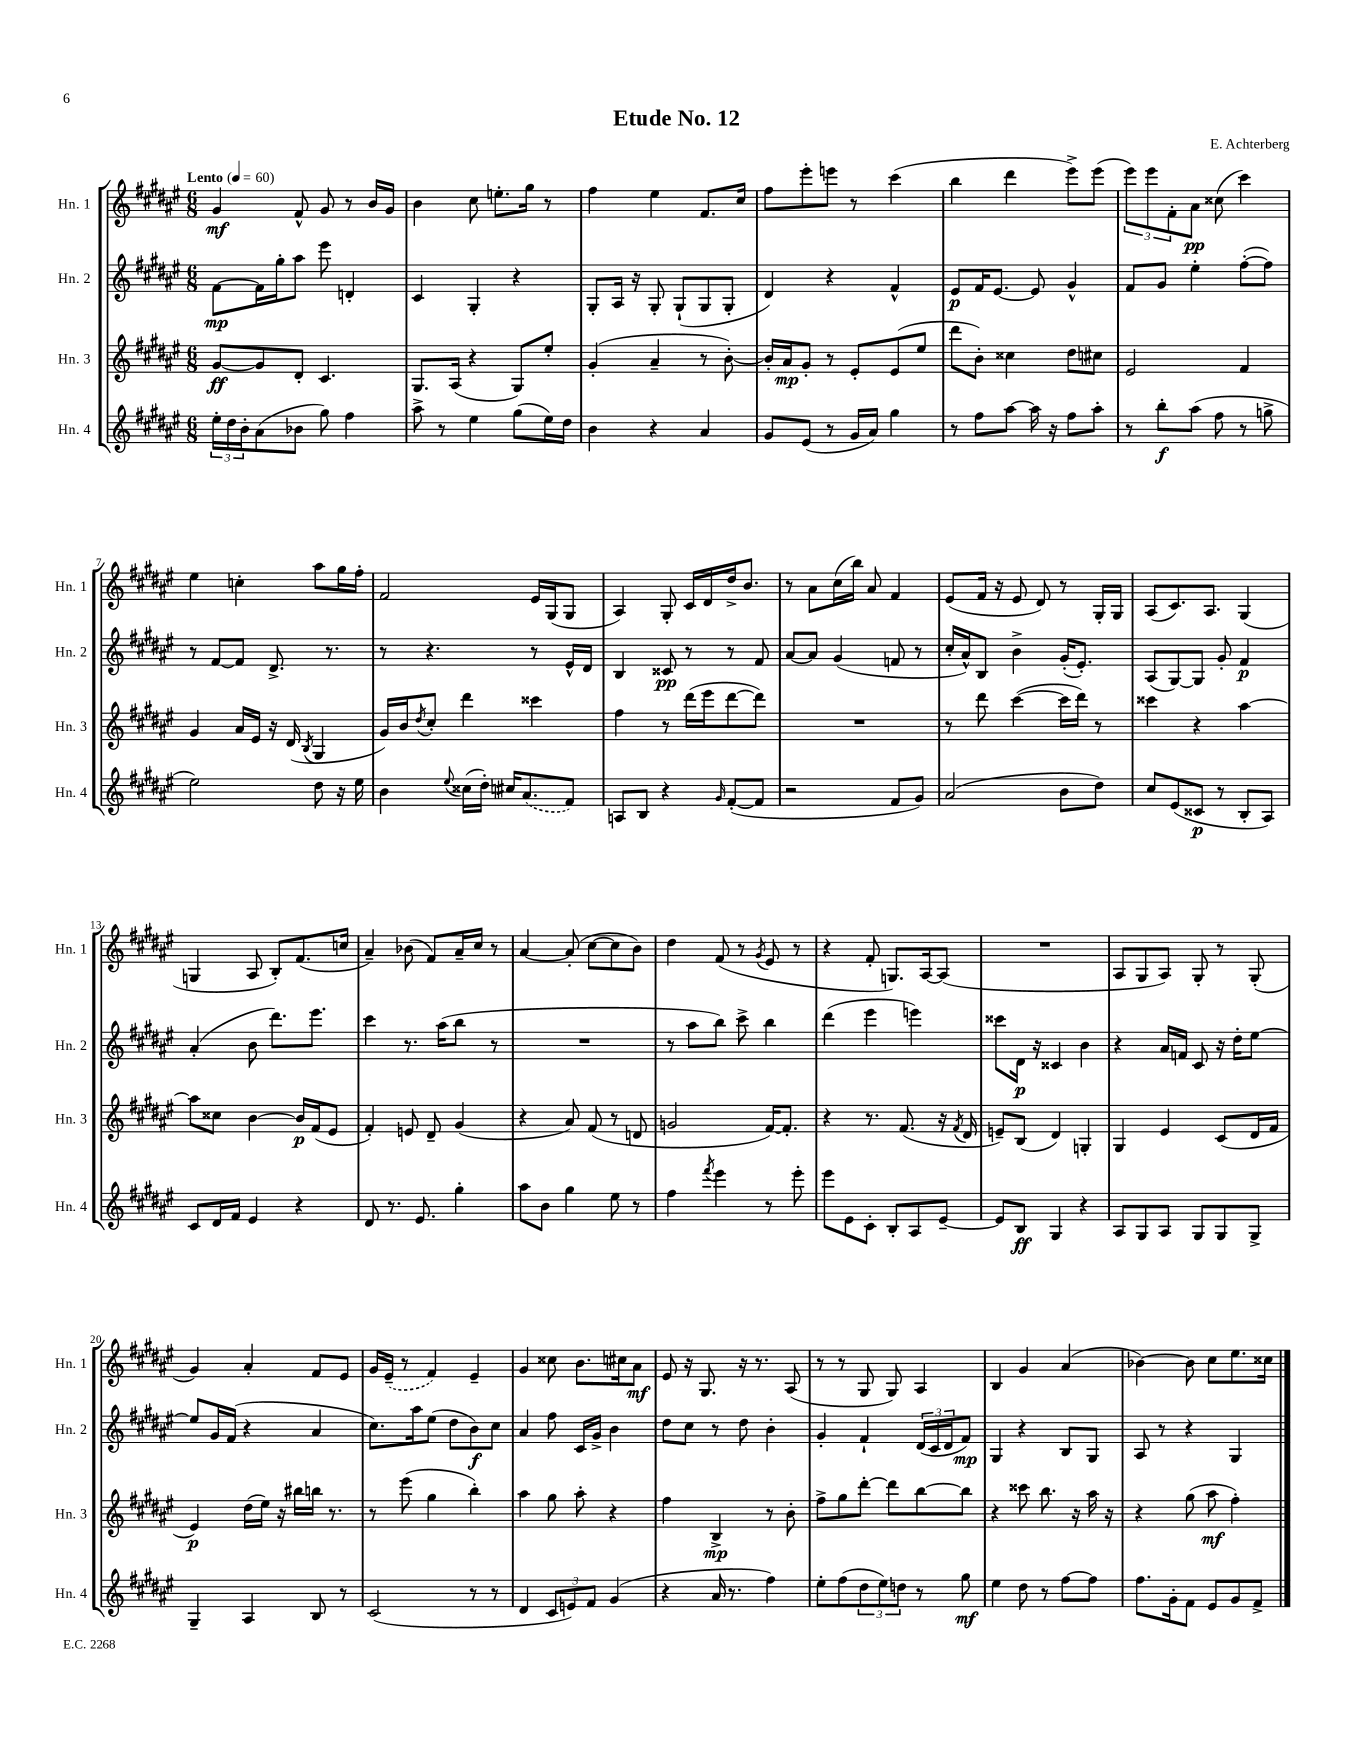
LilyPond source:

\header { title = "Etude No. 12" composer = "E. Achterberg" }
<<
\new StaffGroup <<
\new Staff = "s0" \with { instrumentName = "Hn. 1" shortInstrumentName = "Hn. 1" } {
    \clef treble \key fis \major \numericTimeSignature \time 6/8 \tempo "Lento" 4 = 60
    gis'4\mf fis'8-^ gis'8 r8 b'16 gis'16 |
    b'4 cis''8 e''8.-. gis''16 r8 |
    fis''4 eis''4 fis'8. cis''16 |
    fis''8 eis'''8-. e'''8 r8 cis'''4( |
    b''4 dis'''4 eis'''8->) eis'''8( |
    \tuplet 3/2 { eis'''8) eis'''8 fis'8-. } ais'8\pp cisis''8( cis'''4) |
    eis''4 c''4-. ais''8 gis''16 fis''16-. |
    fis'2 eis'16 gis16( gis8 |
    ais4) gis8-. cis'16 dis'16 dis''16-> b'8. |
    r8 ais'8 cis''16( b''16) ais'8 fis'4 |
    eis'8( fis'16 r16 eis'8 dis'8) r8 gis16-. gis16 |
    ais8( cis'8.) ais8. gis4( |
    g4 ais8 b8-.) fis'8.( c''16 |
    ais'4--) bes'8( fis'8) ais'16-- cis''16 r8 |
    ais'4~ ais'8-.( cis''8~ cis''8 b'8) |
    dis''4 fis'8( r8 \acciaccatura { gis'8 } eis'8 r8 |
    r4 fis'8-. g8.) ais16~ ais8( |
    R2. |
    ais8 gis8 ais8) gis8-. r8 gis8-.( |
    gis'4) ais'4-. fis'8 eis'8 |
    gis'16 \once \slurDashed eis'16--( r8 fis'4) eis'4-- |
    gis'4 cisis''8 b'8. cis''16 ais'8\mf |
    eis'8 r16 gis8. r16 r8. ais8( |
    r8 r8 gis8 gis8) ais4 |
    b4 gis'4 ais'4( |
    bes'4~) bes'8 cis''8 eis''8. cisis''16 \bar "|." |
}
\new Staff = "s1" \with { instrumentName = "Hn. 2" shortInstrumentName = "Hn. 2" } {
    \clef treble \key fis \major \numericTimeSignature \time 6/8
    fis'8~\mp fis'16 gis''16-. ais''8 eis'''8 d'4-. |
    cis'4 gis4-. r4 |
    gis8-. ais16 r16 gis8-. gis8-!( gis8 gis8-. |
    dis'4) r4 fis'4-^ |
    eis'8\p fis'16 eis'8.~ eis'8 gis'4-^ |
    fis'8 gis'8 eis''4-. fis''8~-.( fis''8) |
    r8 fis'8~ fis'8 dis'8.-> r8. |
    r8 r4. r8 eis'16-^ dis'16 |
    b4 cisis'8\pp r8 r8 fis'8 |
    ais'8~ ais'8 gis'4( f'8 r8 |
    cis''16-. ais'16-^) b8 b'4-> gis'16-.( eis'8.-.) |
    ais8( gis8~) gis8 gis'8-. fis'4\p |
    ais'4-.( b'8 dis'''8.) eis'''8. |
    cis'''4 r8. ais''16( b''8 r8 |
    R2. |
    r8 ais''8 b''8) cis'''8-> b''4 |
    dis'''4( eis'''4 e'''4) |
    cisis'''8 dis'16\p r16 cisis'4 b'4 |
    r4 ais'16 f'16 cis'8 r16 dis''16-. eis''8~ |
    eis''8 gis'16 fis'16( r4 ais'4 |
    cis''8.) ais''16 eis''8( dis''8 b'8\f) cis''8 |
    ais'4 fis''8 cis'16 gis'16-> b'4 |
    dis''8 cis''8 r8 dis''8 b'4-. |
    gis'4-. fis'4-! \tuplet 3/2 { dis'16( cis'16 dis'16 } fis'8\mp) |
    gis4 r4 b8 gis8 |
    ais8 r8 r4 gis4 \bar "|." |
}
\new Staff = "s2" \with { instrumentName = "Hn. 3" shortInstrumentName = "Hn. 3" } {
    \clef treble \key fis \major \numericTimeSignature \time 6/8
    gis'8~\ff gis'8 dis'8-. cis'4. |
    gis8. ais16( r4 gis8) eis''8-. |
    gis'4-.( ais'4-- r8 b'8~-.) |
    b'16-. ais'16\mp gis'8-. r8 eis'8-. eis'8( eis''8 |
    dis'''8 b'8-.) cisis''4 dis''8 cis''8 |
    eis'2 fis'4 |
    gis'4 ais'16 eis'16 r16 dis'16( \acciaccatura { b8 } gis4 |
    gis'16) b'16 \acciaccatura { dis''8 } cis''8-. dis'''4 cisis'''4 |
    fis''4 r8 dis'''16( eis'''16 dis'''8~ dis'''8) |
    R2. |
    r8 dis'''8 cis'''4~( cis'''16 dis'''16) r8 |
    cisis'''4 r4 ais''4~ |
    ais''8 cisis''8 b'4~ b'16\p fis'16( eis'8 |
    fis'4-.) e'8 dis'8-- gis'4( |
    r4 ais'8) fis'8( r8 d'8 |
    g'2 fis'16~) fis'8.-. |
    r4 r8. fis'8.( r16 \acciaccatura { fis'8 } dis'16 |
    e'8--) b8( dis'4) g4-. |
    gis4 eis'4 cis'8( dis'16 fis'16 |
    eis'4\p) dis''16( eis''16) r16 bis''16 b''16 r8. |
    r8 eis'''8( gis''4 b''4-.) |
    ais''4 gis''8 ais''8-. r4 |
    fis''4 b4->\mp r8 b'8-. |
    fis''8-> gis''8 dis'''8~-. dis'''8 b''8~ b''8 |
    r4 cisis'''8 b''8. r16 ais''16 r16 |
    r4 gis''8( ais''8\mf fis''4-.) \bar "|." |
}
\new Staff = "s3" \with { instrumentName = "Hn. 4" shortInstrumentName = "Hn. 4" } {
    \clef treble \key fis \major \numericTimeSignature \time 6/8
    \tuplet 3/2 { eis''16-. dis''16 b'16-. } ais'8( bes'8 gis''8) fis''4 |
    ais''8-> r8 eis''4 gis''8( eis''16) dis''16 |
    b'4 r4 ais'4 |
    gis'8 eis'8( r8 gis'16 ais'16) gis''4 |
    r8 fis''8 ais''8~ ais''16 r16 fis''8 ais''8-. |
    r8 b''8-.\f ais''8( fis''8 r8 g''8-> |
    eis''2) dis''8 r16 eis''16 |
    b'4 \appoggiatura { eis''8 } cisis''16( dis''16-.) cis''16 \once \slurDashed ais'8.( fis'8) |
    a8 b8 r4 \grace { gis'16 } fis'8~-.( fis'8 |
    r2 fis'8 gis'8) |
    ais'2( b'8 dis''8) |
    cis''8 eis'8( cisis'8\p r8 b8-. ais8) |
    cis'8 dis'16 fis'16 eis'4 r4 |
    dis'8 r8. eis'8. gis''4-. |
    ais''8 b'8 gis''4 eis''8 r8 |
    fis''4 \acciaccatura { fis'''8 } eis'''4 r8 eis'''8-. |
    eis'''8 eis'8 cis'8-. b8-. ais8 eis'8~-- |
    eis'8 b8\ff gis4 r4 |
    ais8 gis8 ais8 gis8 gis8 gis8-> |
    gis4-- ais4 b8 r8 |
    cis'2( r8 r8 |
    dis'4 \tuplet 3/2 { cis'8 e'8) fis'8 } gis'4( |
    r4 ais'16 r8. fis''4) |
    eis''8-. fis''8( \tuplet 3/2 { dis''8 eis''8) d''8 } r8 gis''8\mf |
    eis''4 dis''8 r8 fis''8~ fis''8 |
    fis''8. gis'16-. fis'8 eis'8 gis'8 fis'8-> \bar "|." |
}
>>
>>
